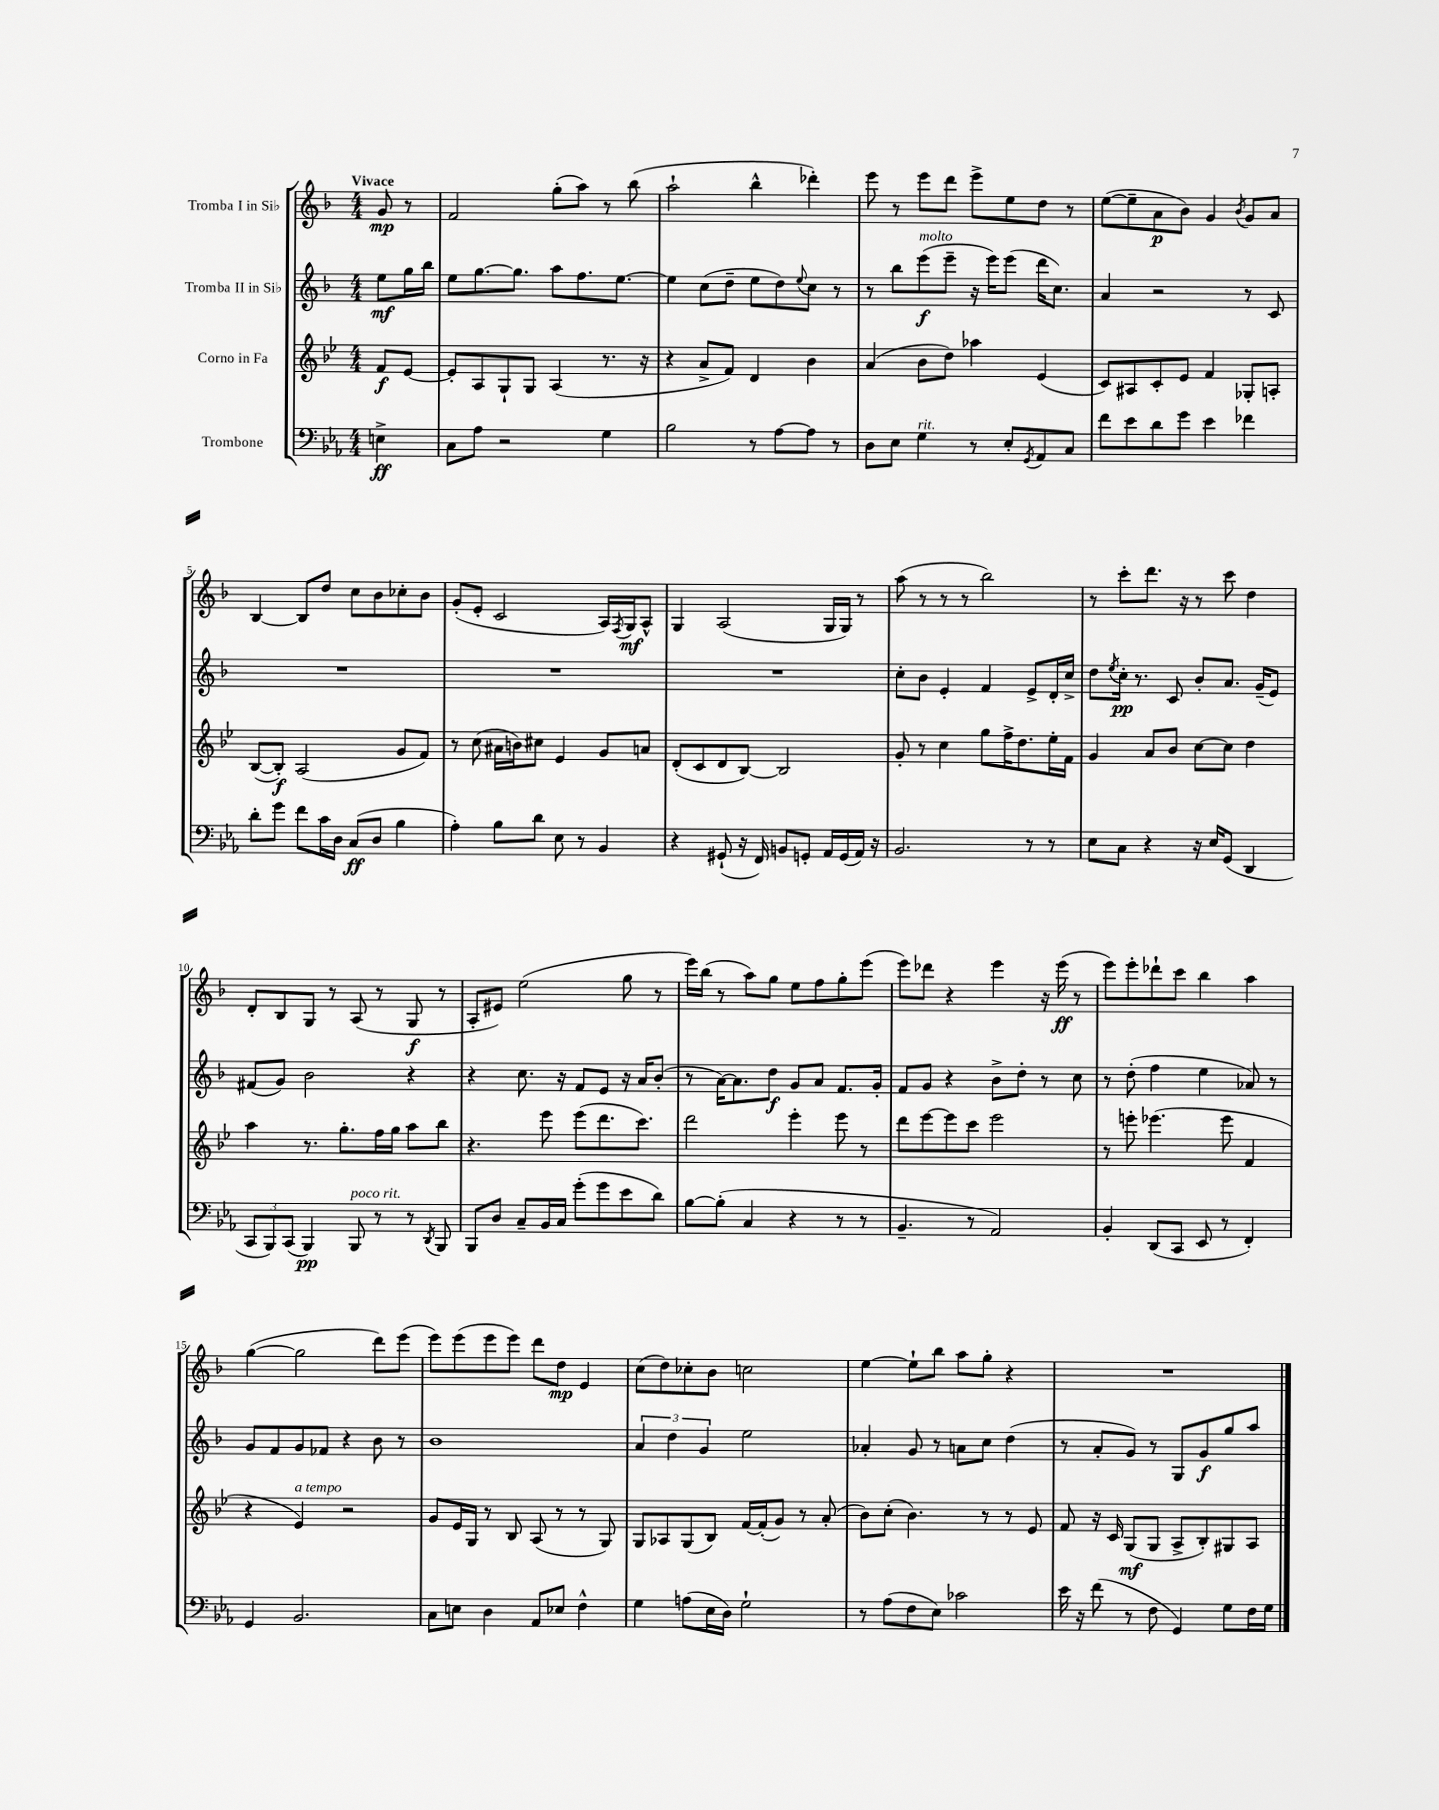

**kern	**dynam	**kern	**dynam	**kern	**dynam	**kern	**dynam
*part4	*part4	*part3	*part3	*part2	*part2	*part1	*part1
*staff4	*staff4	*staff3	*staff3	*staff2	*staff2	*staff1	*staff1
*I"Trombone	*	*I"Corno in Fa	*	*I"Tromba II in Si♭	*	*I"Tromba I in Si♭	*
*clefF4	*	*clefG2	*	*clefG2	*	*clefG2	*
*k[b-e-a-]	*	*k[b-e-]	*	*k[b-]	*	*k[b-]	*
*M4/4	*	*M4/4	*	*M4/4	*	*M4/4	*
=	=	=	=	=	=	=	=
!	!	!	!	!	!	!LO:TX:a:B:t=Vivace	!
4En^\	ff	8f/L	f	8ee\L	mf	8g/	mp
.	.	[8e-/J	.	16gg\L	.	8r	.
.	.	.	.	16bb-\JJ	.	.	.
=1	=1	=1	=1	=1	=1	=1	=1
8C\L	.	8e-'/L]	.	8ee\L	.	2f/	.
8A-\J	.	8A/	.	[8.gg\	.	.	.
2r	.	8G`/	.	.	.	.	.
.	.	.	.	8.gg\J]	.	.	.
.	.	8G/J	.	.	.	.	.
.	.	(4A/	.	8aa\L	.	(8gg'\L	.
.	.	.	.	8.ff\	.	8aa\J)	.
4G\	.	8.r	.	.	.	8r	.
.	.	.	.	[8.ee\J	.	.	.
.	.	.	.	.	.	(8bb-\	.
.	.	16r	.	.	.	.	.
=2	=2	=2	=2	=2	=2	=2	=2
2B-\	.	4r	.	4ee\]	.	2aa`\	.
.	.	8a^/L	.	(8cc\L	.	.	.
.	.	8f/J)	.	8dd~\J	.	.	.
8r	.	4d/	.	8ee\L	.	4bb-^^\	.
[8A-\L	.	.	.	8dd\)	.	.	.
.	.	.	.	8qqee/	.	.	.
8A-\J]	.	4b-\	.	8cc\J	.	4ddd-X'\)	.
8r	.	.	.	8r	.	.	.
=3	=3	=3	=3	=3	=3	=3	=3
8D\L	.	(4a/	.	8r	.	8eee\	.
8E-\J	.	.	.	8bb-\L	.	8r	.
!	!	!	!	!LO:TX:a:i:t=molto	!	!	!
!LO:TX:a:i:t=rit.	!	!	!	!	!	!	!
4G\	.	8b-\L	.	(8eee\	f	8eee\L	.
.	.	8dd\J)	.	8eee~\J	.	8ddd\J	.
8r	.	4aa-X\	.	16r	.	8eee^\L	.
.	.	.	.	16eee\KL)	.	.	.
8E-'/L	.	.	.	(8eee\J	.	8ee\	.
8qGG/	.	.	.	.	.	.	.
8AA-/	.	(4e-/	.	16ddd\KL	.	8dd\J	.
.	.	.	.	8.cc\J)	.	.	.
8C/J	.	.	.	.	.	8r	.
=4	=4	=4	=4	=4	=4	=4	=4
8f\L	.	8c/L)	.	4a/	.	([8ee\L	.
8e-\	.	8A#X/	.	.	.	8ee~\]	.
8d\	.	8c'/	.	2r	.	8a\	p
8g\J	.	8e-/J	.	.	.	8b-\J)	.
4e-\	.	4f/	.	.	.	4g/	.
.	.	.	.	.	.	8qb-/	.
4f-X\	.	8G-X'/L	.	8r	.	8g/L	.
.	.	8An'/J	.	8c/	.	8a/J	.
!!LO:LB:g=z
=5	=5	=5	=5	=5	=5	=5	=5
8d'\L	.	([8B-/L	.	1r	.	[4B-/	.
8g\J	.	8B-'/J])	f	.	.	.	.
8f\L	.	(2A/	.	.	.	8B-/L]	.
16c\L	.	.	.	.	.	8dd/J	.
16D\JJ	.	.	.	.	.	.	.
(8C/L	ff	.	.	.	.	8cc\L	.
8D/J	.	.	.	.	.	8b-\	.
4B-\	.	8g/L	.	.	.	8cc-X'\	.
.	.	8f/J)	.	.	.	8b-\J	.
=6	=6	=6	=6	=6	=6	=6	=6
4A-'\)	.	8r	.	1r	.	(8g'/L	.
.	.	(8cc\	.	.	.	8e'/J	.
8B-\L	.	16a#X\LL	.	.	.	2c/	.
.	.	16bn\J)	.	.	.	.	.
8d\J	.	8cc#X\J	.	.	.	.	.
8E-\	.	4e-/	.	.	.	.	.
8r	.	.	.	.	.	.	.
4BB-/	.	8g/L	.	.	.	16A/LL)	.
.	.	.	.	.	.	8qF/	.
.	.	.	.	.	.	16G/J	mf
.	.	8an/J	.	.	.	8A^^/J	.
=7	=7	=7	=7	=7	=7	=7	=7
4r	.	(8d'/L	.	1r	.	4G/	.
.	.	8c/	.	.	.	.	.
(8GG#X`/	.	8d/	.	.	.	(2A/	.
16r	.	[8B-/J)	.	.	.	.	.
16FF/)	.	.	.	.	.	.	.
8BBn/L	.	2B-/]	.	.	.	.	.
8GGn'/J	.	.	.	.	.	.	.
16AA-/LL	.	.	.	.	.	16G/LL	.
(16GG/	.	.	.	.	.	16G/JJ)	.
16AA-/JJ)	.	.	.	.	.	8r	.
16r	.	.	.	.	.	.	.
=8	=8	=8	=8	=8	=8	=8	=8
2.BB-/	.	8g'/	.	8cc'\L	.	(8aa\	.
.	.	8r	.	8b-\J	.	8r	.
.	.	4cc\	.	4e'/	.	8r	.
.	.	.	.	.	.	8r	.
.	.	8gg\L	.	4f/	.	2bb-\)	.
.	.	16ff^\K	.	.	.	.	.
.	.	8.dd\	.	.	.	.	.
8r	.	.	.	8e^/L	.	.	.
8r	.	16ee-'\L	.	16d'/L	.	.	.
.	.	16f\JJ	.	16cc^/JJ	.	.	.
=9	=9	=9	=9	=9	=9	=9	=9
8E-\L	.	4g/	.	8dd\L	.	8r	.
.	.	.	.	8qee/	.	.	.
8C\J	.	.	.	16cc'\Jk	pp	8ccc'\L	.
.	.	.	.	8.r	.	.	.
4r	.	8a/L	.	.	.	8.ddd\J	.
.	.	8b-/J	.	8c/	.	.	.
.	.	.	.	.	.	16r	.
16r	.	[8cc\L	.	8b-'/L	.	8r	.
16E-/KL	.	.	.	.	.	.	.
(8GG/J	.	8cc\J]	.	8.a/J	.	8ccc\	.
4DD/	.	4dd\	.	.	.	4dd\	.
.	.	.	.	(16g~/KL	.	.	.
.	.	.	.	8e/J)	.	.	.
!!LO:LB:g=z
=10	=10	=10	=10	=10	=10	=10	=10
12CC/L	.	4aa\	.	(8f#X/L	.	8d'/L	.
12BBB-/)	.	.	.	.	.	.	.
.	.	.	.	8g/J)	.	8B-/	.
(12CC/J	.	.	.	.	.	.	.
4BBB-/)	pp	8.r	.	2b-\	.	8G/J	.
.	.	.	.	.	.	8r	.
.	.	8.gg'\L	.	.	.	.	.
!LO:TX:a:i:t=poco rit.	!	!	!	!	!	!	!
8BBB-/	.	.	.	.	.	(8A/	.
8r	.	16ff\L	.	.	.	8r	.
.	.	16gg\JJ	.	.	.	.	.
8r	.	8aa\L	.	4r	.	8G/	f
8qDD/	.	.	.	.	.	.	.
8BBB-/	.	8bb-\J	.	.	.	8r	.
=11	=11	=11	=11	=11	=11	=11	=11
8BBB-/L	.	4.r	.	4r	.	8A'/L	.
8D/J	.	.	.	.	.	8e#X/J)	.
8C~/L	.	.	.	8.cc\	.	(2ee\	.
16BB-/L	.	8eee-\	.	.	.	.	.
16C/JJ	.	.	.	16r	.	.	.
(8g'\L	.	(8eee-\L	.	8f/L	.	.	.
8g\	.	8.ddd\	.	8e/J	.	.	.
8e-\	.	.	.	16r	.	8gg\	.
.	.	8.ccc\J)	.	16a/KL	.	.	.
8d\J)	.	.	.	(8b-'/J	.	8r	.
=12	=12	=12	=12	=12	=12	=12	=12
[8B-\L	.	2ddd\	.	8r	.	16eee\LL)	.
.	.	.	.	.	.	(16bb-\JJ	.
(8B-'\J]	.	.	.	[16a\KL)	.	8r	.
.	.	.	.	8.a\]	.	.	.
4C/	.	.	.	.	.	8aa\L)	.
.	.	.	.	8dd\J	f	8gg\J	.
4r	.	4eee-'\	.	8g/L	.	8ee\L	.
.	.	.	.	8a/J	.	8ff\	.
8r	.	8eee-\	.	8.f/L	.	8gg'\	.
8r	.	8r	.	.	.	(8eee\J	.
.	.	.	.	16g'/Jk	.	.	.
=13	=13	=13	=13	=13	=13	=13	=13
4.BB-~/	.	8ddd\L	.	8f/L	.	8eee\L)	.
.	.	[8eee-\	.	8g/J	.	8ddd-X\J	.
.	.	8eee-\]	.	4r	.	4r	.
8r	.	8ccc\J	.	.	.	.	.
2AA-/)	.	2eee-\	.	8b-^\L	.	4eee\	.
.	.	.	.	8dd'\J	.	.	.
.	.	.	.	8r	.	16r	.
.	.	.	.	.	.	(16eee\	ff
.	.	.	.	8cc\	.	8r	.
=14	=14	=14	=14	=14	=14	=14	=14
4BB-'/	.	8r	.	8r	.	8eee\L)	.
.	.	8eeen'\	.	(8dd'\	.	8eee'\	.
(8DD/L	.	(4.eee-X\	.	4ff\	.	8ddd-X`\	.
8CC/J	.	.	.	.	.	8ccc\J	.
8EE-/	.	.	.	4ee\	.	4bb-\	.
8r	.	8eee-\	.	.	.	.	.
4FF'/)	.	4f/	.	8a-X/)	.	4aa\	.
.	.	.	.	8r	.	.	.
!!LO:LB:g=z
=15	=15	=15	=15	=15	=15	=15	=15
4GG/	.	4r	.	8g/L	.	([4gg\	.
.	.	.	.	8f/	.	.	.
!	!	!LO:TX:a:i:t=a tempo	!	!	!	!	!
2.BB-/	.	4e-/)	.	8g/	.	2gg\]	.
.	.	.	.	8f-X/J	.	.	.
.	.	2r	.	4r	.	.	.
.	.	.	.	8b-\	.	8ddd\L)	.
.	.	.	.	8r	.	(8eee\J	.
=16	=16	=16	=16	=16	=16	=16	=16
8C\L	.	8g/L	.	1b-	.	8eee\L)	.
8En\J	.	16e-/L	.	.	.	(8eee\	.
.	.	16G/JJ	.	.	.	.	.
4D\	.	8r	.	.	.	8eee\	.
.	.	8B-/	.	.	.	8eee\J)	.
8AA-/L	.	(8A/	.	.	.	8ddd\L	.
8E-X/J	.	8r	.	.	.	8dd\J	mp
4F^^\	.	8r	.	.	.	4e/	.
.	.	8G/)	.	.	.	.	.
=17	=17	=17	=17	=17	=17	=17	=17
4G\	.	8G/L	.	6a/	.	(8cc\L	.
.	.	8A-X/	.	.	.	8dd\)	.
.	.	.	.	6dd\	.	.	.
(8An\L	.	(8G/	.	.	.	8cc-X'\	.
.	.	.	.	6g/	.	.	.
16E-\L	.	8B-/J)	.	.	.	8b-\J	.
16D\JJ)	.	.	.	.	.	.	.
2G`\	.	[16f/LL	.	2ee\	.	2ccn\	.
.	.	(16f'/J]	.	.	.	.	.
.	.	8g/J)	.	.	.	.	.
.	.	8r	.	.	.	.	.
.	.	(8a'/	.	.	.	.	.
=18	=18	=18	=18	=18	=18	=18	=18
8r	.	8b-\L)	.	4a-X'/	.	[4ee\	.
(8A-\L	.	(8cc'\J	.	.	.	.	.
8F\	.	4.b-\)	.	8g/	.	8ee`\L]	.
8E-\J)	.	.	.	8r	.	8bb-\J	.
2c-X\	.	.	.	8an\L	.	8aa\L	.
.	.	8r	.	8cc\J	.	8gg'\J	.
.	.	8r	.	(4dd\	.	4r	.
.	.	8e-/	.	.	.	.	.
=19	=19	=19	=19	=19	=19	=19	=19
16e-\	.	8f/	.	8r	.	1r	.
16r	.	.	.	.	.	.	.
(8f\	.	16r	.	8a'/L	.	.	.
.	.	16c/	.	.	.	.	.
8r	.	(8G/L	mf	8g/J)	.	.	.
8F\	.	8G/J	.	8r	.	.	.
4GG/)	.	8A^/L	.	8G/L	.	.	.
.	.	8B-'/)	.	8g/	f	.	.
8G\L	.	8G#X/	.	8gg/	.	.	.
16F\L	.	8A/J	.	8aa/J	.	.	.
16G\JJ	.	.	.	.	.	.	.
==	==	==	==	==	==	==	==
*-	*-	*-	*-	*-	*-	*-	*-
